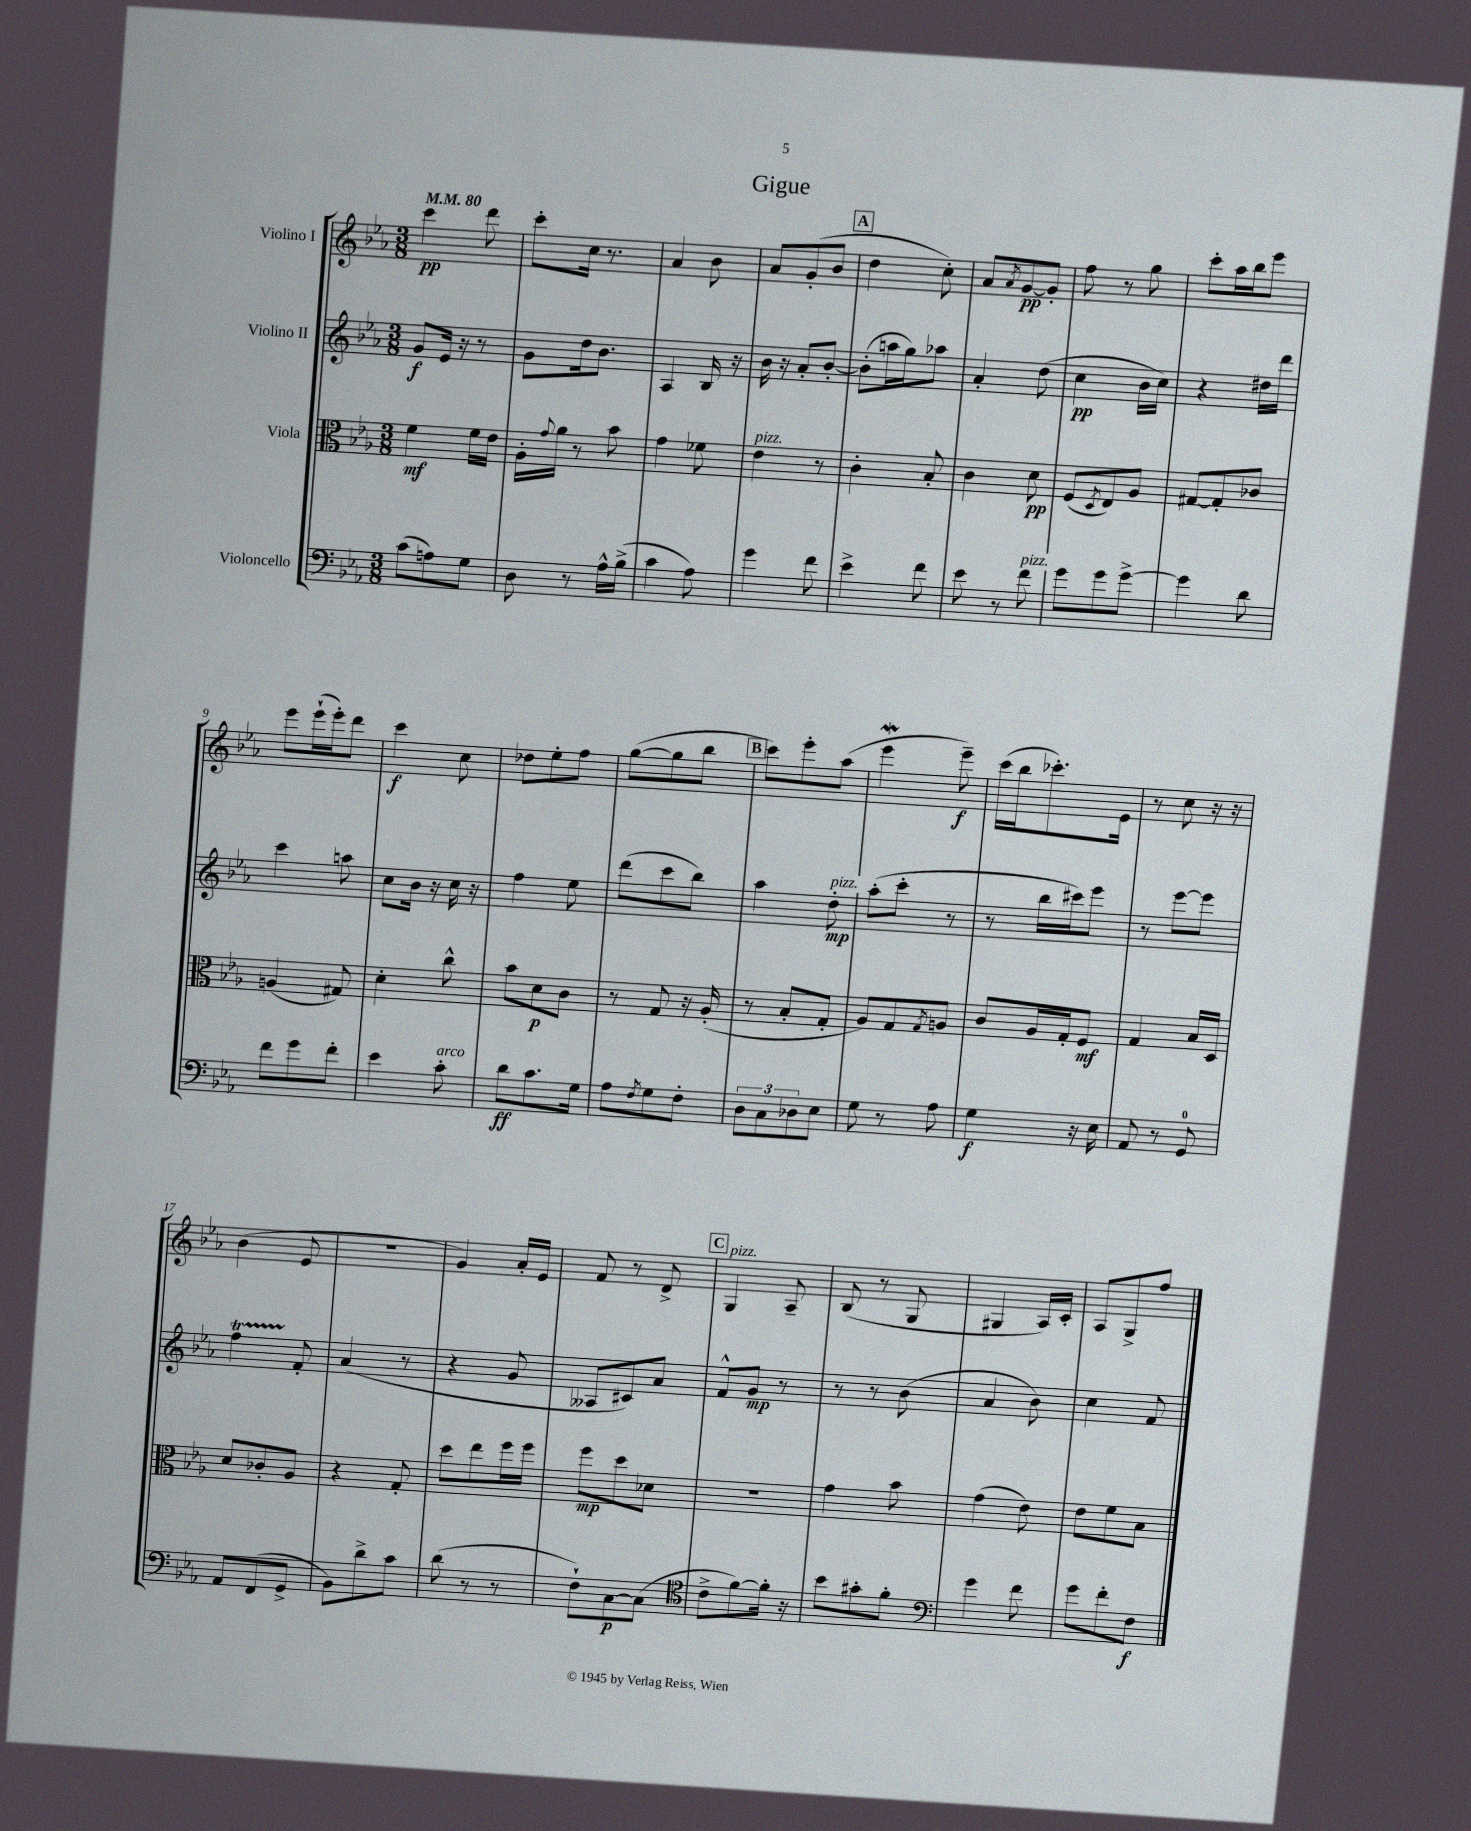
\header { title = "Gigue" }
<<
\new StaffGroup <<
\new Staff = "s0" \with { instrumentName = "Violino I" } {
    \clef treble \key ees \major \numericTimeSignature \time 3/8 \tempo 4 = 80
    c'''4\pp d'''8 |
    c'''8-. c''16 r8. |
    aes'4 bes'8 |
    aes'8 g'8-.( bes'8 |
    \mark \markup { \box "A" } d''4 c''8-.) |
    aes'8 \acciaccatura { aes'8 } g'8~\pp g'8-. |
    f''8 r8 g''8 |
    c'''8-. aes''16 bes''16 ees'''8 |
    ees'''8 ees'''16-!( ees'''16-.) d'''8 |
    c'''4\f c''8 |
    des''8 ees''8-. f''8 |
    g''8~( g''8 bes''8 |
    \mark \markup { \box "B" } c'''8) ees'''8-. aes''8( |
    ees'''4\mordent ees'''8--\f) |
    c'''16( bes''16 ces'''8.-.) ees'16 |
    r8 c''8 r16 r16 |
    bes'4( ees'8 |
    R4. |
    g'4) aes'16-. ees'16 |
    f'8 r8 d'8-> |
    \mark \markup { \box "C" } g4^\markup { \italic "pizz." } aes8-- |
    bes8( r8 g8 |
    gis4 aes16) c'16-. |
    aes8 g8-> f''8 \bar "|." |
}
\new Staff = "s1" \with { instrumentName = "Violino II" } {
    \clef treble \key ees \major \numericTimeSignature \time 3/8
    g'8\f ees'16 r16 r8 |
    g'8 d''16 bes'8. |
    aes4 bes16 r16 |
    bes'16 r16 aes'8-. bes'8~-. |
    \mark \markup { \box "A" } bes'8-.( a''16 g''16) aes''8 |
    aes'4-. d''8( |
    c''4\pp bes'16 c''16) |
    r4 dis''16 d'''16 |
    c'''4 a''8 |
    c''8 bes'16 r16 c''16 r16 |
    f''4 ees''8 |
    d'''8( c'''8 bes''8) |
    \mark \markup { \box "B" } aes''4 d''8-.\mp^\markup { \italic "pizz." } |
    aes''8-.( c'''8-. r8 |
    r8 bes''16 cis'''16) ees'''8 |
    r8 ees'''8~ ees'''8 |
    f''4\startTrillSpan f'8-.\stopTrillSpan |
    aes'4( r8 |
    r4 g'8 |
    aeses8 cis'8) aes'8 |
    \mark \markup { \box "C" } f'8-^ g'8\mp r8 |
    r8 r8 bes'8( |
    aes'4 bes'8) |
    c''4 f'8 \bar "|." |
}
\new Staff = "s2" \with { instrumentName = "Viola" } {
    \clef alto \key ees \major \numericTimeSignature \time 3/8
    f'4\mf f'16 ees'16 |
    aes16-. \appoggiatura { g'8 } aes'16 r8 bes'8 |
    g'4 fes'8 |
    ees'4^\markup { \italic "pizz." } r8 |
    \mark \markup { \box "A" } c'4-. bes8-. |
    c'4 d'8\pp |
    f8( \acciaccatura { d8 } ees8) aes8 |
    gis8~ gis8-. ces'8 |
    a4( gis8) |
    d'4-. c''8-^ |
    bes'8 d'8\p c'8 |
    r8 g8 r16 aes16-.( |
    \mark \markup { \box "B" } r8 bes8-. g8-. |
    aes8) g8 \acciaccatura { g8 } a8 |
    c'8 aes16 g16-. f8\mf |
    g4 bes16 d16 |
    d'8 ces'8-. aes8 |
    r4 g8-. |
    d''8 ees''8 f''16 f''16 |
    f''8\mp d''8 des'8 |
    \mark \markup { \box "C" } R4. |
    g'4 bes'8 |
    g'4( ees'8) |
    ees'8 f'8 bes8 \bar "|." |
}
\new Staff = "s3" \with { instrumentName = "Violoncello" } {
    \clef bass \key ees \major \numericTimeSignature \time 3/8
    c'8( a8) g8 |
    d8 r8 aes16-^ bes16->( |
    c'4 aes8) |
    g'4 f'8 |
    \mark \markup { \box "A" } ees'4-> f'8 |
    ees'8 r8 f'8^\markup { \italic "pizz." } |
    g'8 g'8 g'8~-> |
    g'4 d'8 |
    f'8 g'8 f'8-. |
    ees'4 c'8-.^\markup { \italic "arco" } |
    d'8\ff c'8. g16 |
    aes8 \acciaccatura { f8 } g8 f8-. |
    \mark \markup { \box "B" } \tuplet 3/2 { d8 c8 des8 } ees8 |
    g8 r8 aes8 |
    g4\f r16 ees16 |
    aes,8 r8 g,8-0 |
    aes,8 f,8( g,8-> |
    bes,8) d'8-> c'8 |
    d'8( r8 r8 |
    f8-!) c8~\p c8( |
    \mark \markup { \box "C" } \clef tenor c'8-> f'8~) f'16-. r16 |
    bes'8 gis'8-. f'8-. |
    \clef bass g'4 f'8 |
    g'8 f'8-. f8\f \bar "|." |
}
>>
>>
